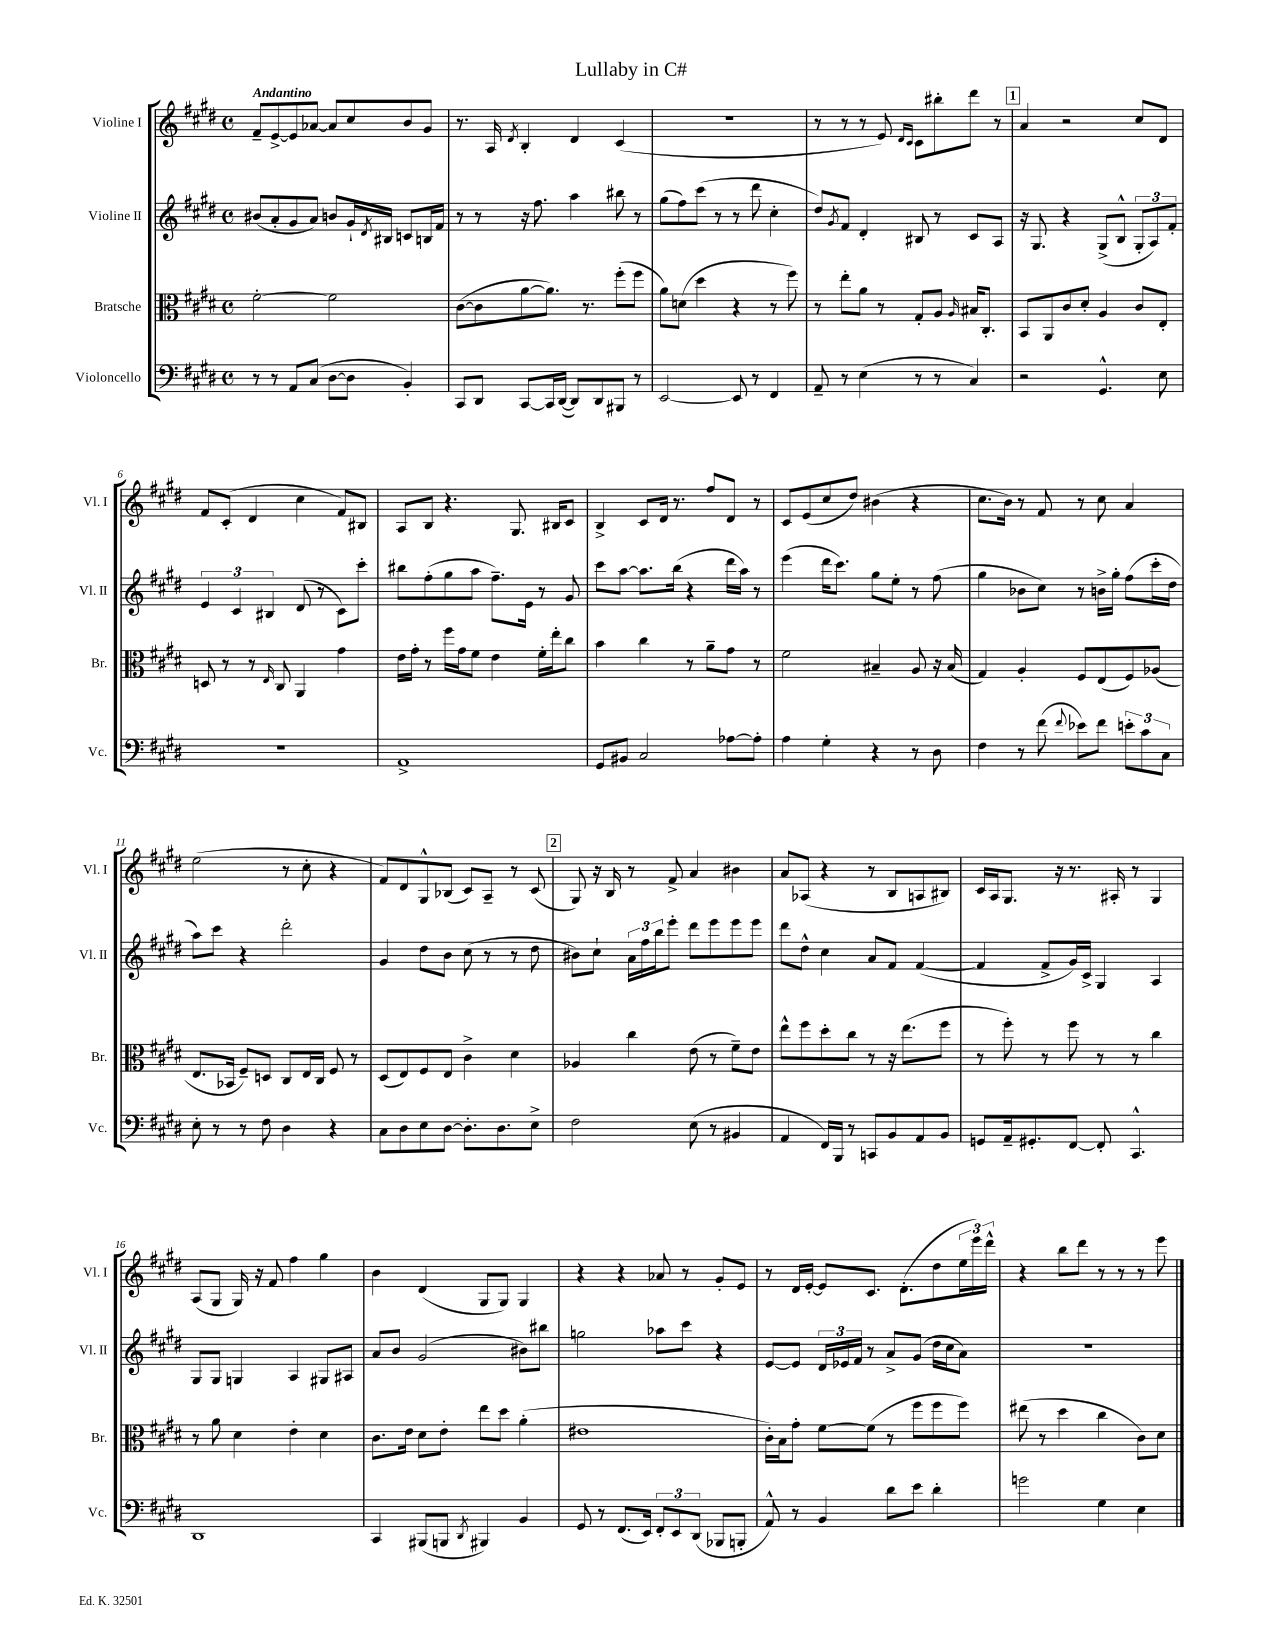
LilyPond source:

\header { title = "Lullaby in C#" }
<<
\new StaffGroup <<
\new Staff = "s0" \with { instrumentName = "Violine I" shortInstrumentName = "Vl. I" } {
    \clef treble \key e \major \defaultTimeSignature \time 4/4 \tempo "Andantino"
    fis'8-- e'8~-> e'8 aes'8~ aes'8 cis''8 b'8 gis'8 |
    r8. a16 \acciaccatura { dis'8 } b4-. dis'4 cis'4( |
    R1 |
    r8 r8 r8 e'8) \grace { dis'16 cis'16 } cis'8 bis''8-. dis'''8 r8 |
    \mark \markup { \box "1" } a'4 r2 cis''8 dis'8 |
    fis'8 cis'8-.( dis'4 cis''4 fis'8) bis8 |
    a8 b8 r4. gis8. bis16 cis'8 |
    b4-> cis'8 dis'16 r8. fis''8 dis'8 r8 |
    cis'8 e'8( cis''8 dis''8) bis'4( r4 |
    cis''8. b'16) r8 fis'8 r8 cis''8 a'4 |
    e''2( r8 cis''8-. r4 |
    fis'8) dis'8 gis8-^ bes8( cis'8) a8-- r8 cis'8( |
    \mark \markup { \box "2" } gis8) r16 b16 r8 fis'8-> a'4 bis'4 |
    a'8 aes8( r4 r8 b8 a8 bis8) |
    cis'16 a16 gis8. r16 r8. ais16-. r8 gis4 |
    a8( gis8 gis16) r16 fis'8 fis''4 gis''4 |
    b'4 dis'4( gis8 gis8) gis4 |
    r4 r4 aes'8 r8 gis'8-. e'8 |
    r8 dis'16 e'16~-. e'8 cis'8. dis'8.-.( dis''8 \tuplet 3/2 { e''16 e'''16) dis'''16-^ } |
    r4 b''8 dis'''8 r8 r8 r8 e'''8 \bar "|." |
}
\new Staff = "s1" \with { instrumentName = "Violine II" shortInstrumentName = "Vl. II" } {
    \clef treble \key e \major \defaultTimeSignature \time 4/4
    bis'8( a'8-. gis'8 a'8) b'8 gis'16-! \acciaccatura { dis'8 } bis16 c'8 b16 fis'16 |
    r8 r8 r16 fis''8. a''4 bis''8 r8 |
    gis''8( fis''8) cis'''8( r8 r8 dis'''8 cis''4-. |
    dis''8) \acciaccatura { gis'8 } fis'8 dis'4-. bis8 r8 cis'8 a8 |
    \mark \markup { \box "1" } r16 gis8. r4 gis8->( b8-^ \tuplet 3/2 { gis8-. a8) fis'8-. } |
    \tuplet 3/2 { e'4 cis'4 bis4 } dis'8( r8 cis'8) cis'''8-. |
    bis''8 fis''8-.( gis''8 a''8 fis''8.--) e'16 r8 gis'8 |
    cis'''8 a''8~ a''8. b''16( r4 dis'''16 a''16) r8 |
    e'''4( dis'''16 cis'''8.) gis''8 e''8-. r8 fis''8( |
    gis''4 bes'8 cis''8) r8 b'16-> gis''16-. fis''8( cis'''16-. dis''16 |
    a''8) cis'''8 r4 dis'''2-. |
    gis'4 dis''8 b'8 cis''8( r8 r8 dis''8 |
    \mark \markup { \box "2" } bis'8) cis''8-! \tuplet 3/2 { a'16 fis''16 b''16 } e'''8-. dis'''8 e'''8 e'''8 e'''8 |
    dis'''8 dis''8-^ cis''4 a'8 fis'8 fis'4~( |
    fis'4 fis'8-> gis'16) cis'16-> gis4 a4 |
    gis8 gis8 g4 a4 gis8 ais8 |
    a'8 b'8 gis'2( bis'8) bis''8 |
    g''2 aes''8 cis'''8 r4 |
    e'8~ e'8 \tuplet 3/2 { dis'16 ees'16 fis'16 } r8 a'8-> gis'8( dis''16 cis''16 a'8) |
    R1 \bar "|." |
}
\new Staff = "s2" \with { instrumentName = "Bratsche" shortInstrumentName = "Br." } {
    \clef alto \key e \major \defaultTimeSignature \time 4/4
    fis'2~-. fis'2 |
    cis'8~( cis'8 a'8~ a'8.) r8. fis''8-.( fis''8 |
    a'8) d'8( dis''4 r4 r8 fis''8) |
    r8 e''8-. a'8 r8 gis8-. a8 \grace { a16 } bis16 cis8.-. |
    \mark \markup { \box "1" } b,8 a,8 cis'8 dis'8-. a4 cis'8 e8-. |
    d8 r8 r8 \grace { e16 } cis8 a,4 gis'4 |
    e'16 gis'16-. r8 fis''16 gis'16 fis'8 e'4 fis'16-. e''16-. cis''8 |
    b'4 cis''4 r8 a'8-- gis'8 r8 |
    fis'2 bis4-- a8 r16 bis16( |
    gis4) a4-. fis8 e8( fis8) aes8( |
    e8. bes,16 fis8--) d8 cis8 e16 cis16 fis8 r8 |
    dis8( e8) fis8 e8 cis'4-> dis'4 |
    \mark \markup { \box "2" } aes4 cis''4 e'8( r8 fis'8--) e'8 |
    e''8-^ fis''8 dis''8-. cis''8 r8 r16 e''8.( fis''8 |
    r8 fis''8-.) r8 fis''8 r8 r8 cis''4 |
    r8 a'8 dis'4 e'4-. dis'4 |
    cis'8. e'16 dis'8 e'8-. e''8 dis''8 a'4-.( |
    eis'1 |
    cis'16-.) b16 gis'8-. fis'8~ fis'8( r8 fis''8 fis''8 fis''8) |
    eis''8( r8 dis''4 cis''4 cis'8) dis'8 \bar "|." |
}
\new Staff = "s3" \with { instrumentName = "Violoncello" shortInstrumentName = "Vc." } {
    \clef bass \key e \major \defaultTimeSignature \time 4/4
    r8 r8 a,8 cis8( dis8~ dis8 b,4-.) |
    cis,8 dis,8 cis,8~ cis,16 dis,16~( dis,8) dis,8 bis,,8 r8 |
    e,2~ e,8 r8 fis,4 |
    a,8-- r8 e4( r8 r8 cis4) |
    \mark \markup { \box "1" } r2 gis,4.-^ e8 |
    R1 |
    a,1-> |
    gis,8 bis,8 cis2 aes8~ aes8-. |
    a4 gis4-. r4 r8 dis8 |
    fis4 r8 fis'8( \appoggiatura { fis'8 } ees'8) fis'8 \tuplet 3/2 { e'8-. cis'8 cis8 } |
    e8-. r8 r8 fis8 dis4 r4 |
    cis8 dis8 e8 dis8~ dis8.-. dis8. e8-> |
    \mark \markup { \box "2" } fis2 e8( r8 bis,4 |
    a,4 fis,16) b,,16 r8 c,8 b,8 a,8 b,8 |
    g,8 a,16-- gis,8.-. fis,8~ fis,8-. cis,4.-^ |
    dis,1 |
    cis,4 bis,,8( b,,8 \acciaccatura { dis,8 } bis,,4) b,4 |
    gis,8 r8 fis,8.( e,16) \tuplet 3/2 { fis,8-. e,8 dis,8( } bes,,8 b,,8-. |
    a,8-^) r8 b,4 dis'8 e'8 dis'4-. |
    g'2 gis4 e4 \bar "|." |
}
>>
>>
